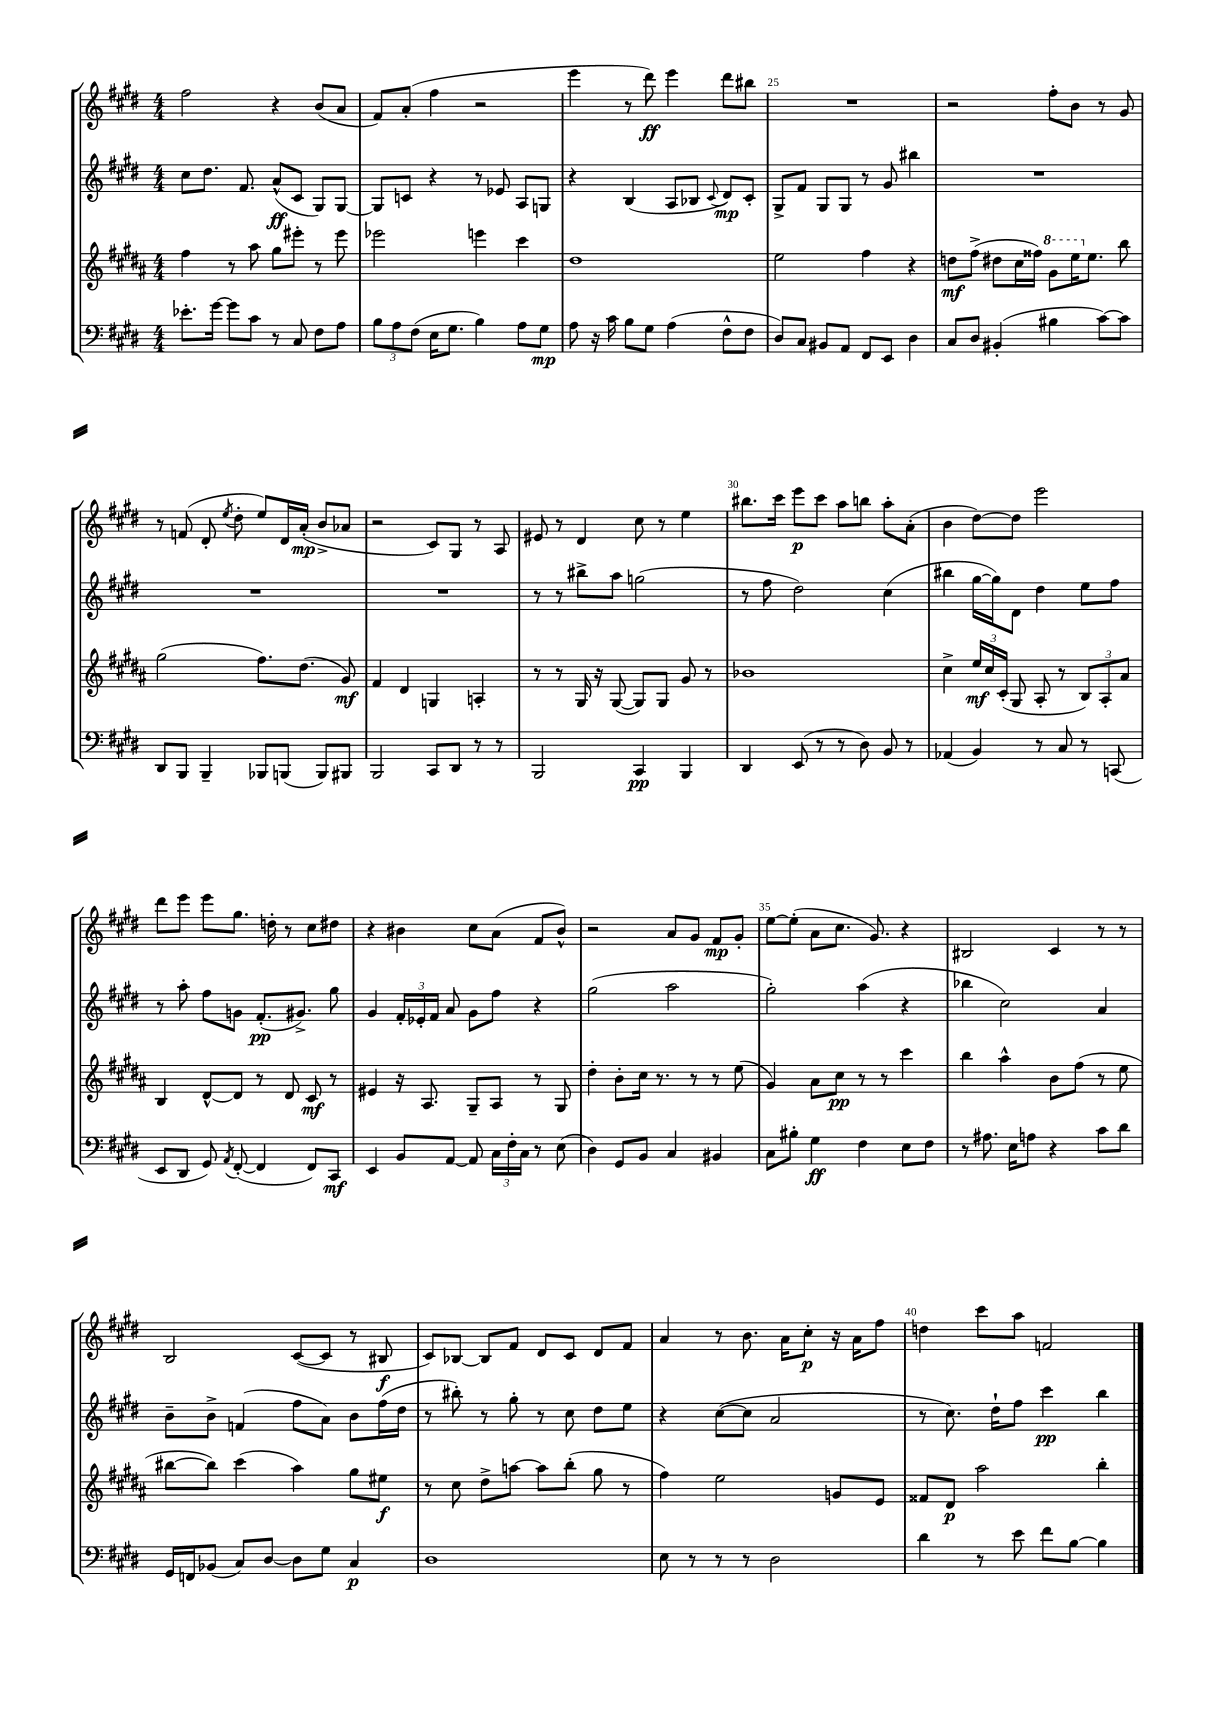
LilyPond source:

<<
\new StaffGroup <<
\new Staff = "s0" {
    \clef treble \key e \major \numericTimeSignature \time 4/4
    \autoBeamOff fis''2 r4 b'8[( a'8] |
    fis'8[) a'8]-.( fis''4 r2 |
    e'''4 r8 dis'''8\ff) e'''4 dis'''8[ bis''8] |
    R1 |
    r2 fis''8[-. b'8] r8 gis'8 |
    r8 f'8( dis'8-. \acciaccatura { e''8 } dis''8-. e''8[) dis'16 a'16]-.\mp( b'8[-> aes'8] |
    r2 cis'8[) gis8] r8 a8 |
    eis'8 r8 dis'4 cis''8 r8 e''4 |
    bis''8.[ cis'''16] e'''8[\p cis'''8] a''8[ b''8] a''8[-. a'8]-.( |
    b'4 dis''8[~) dis''8] e'''2 |
    dis'''8[ e'''8] e'''8[ gis''8.] d''16-. r8 cis''8[ dis''8] |
    r4 bis'4 cis''8[ a'8]( fis'8[ bis'8]-^) |
    r2 a'8[ gis'8] fis'8[\mp gis'8]-. |
    e''8[~ e''8]-.( a'8[ cis''8.] gis'8.) r4 |
    bis2 cis'4 r8 r8 |
    b2 cis'8[~( cis'8] r8 bis8\f |
    cis'8[) bes8]~ bes8[ fis'8] dis'8[ cis'8] dis'8[ fis'8] |
    a'4 r8 b'8. a'16[ cis''8]-.\p r16 a'16[ fis''8] |
    d''4 cis'''8[ a''8] f'2 \bar "|." |
}
\new Staff = "s1" {
    \clef treble \key e \major \numericTimeSignature \time 4/4
    \autoBeamOff cis''8[ dis''8.] fis'8. a'8[-^\ff( cis'8] gis8[) gis8]~ |
    gis8[ c'8] r4 r8 ees'8 a8[ g8] |
    r4 b4( a8[ bes8] \appoggiatura { cis'8 } dis'8[\mp) cis'8]-. |
    gis8[-> fis'8] gis8[ gis8] r8 gis'8 bis''4 |
    R1 |
    R1 |
    R1 |
    r8 r8 bis''8[-> a''8] g''2( |
    r8 fis''8 dis''2) cis''4( |
    bis''4 gis''16[~ gis''16) dis'8] dis''4 e''8[ fis''8] |
    r8 a''8-. fis''8[ g'8] fis'8.[-.\pp( gis'8.]->) gis''8 |
    gis'4 \tuplet 3/2 { fis'16[-. ees'16-. fis'16] } a'8 gis'8[ fis''8] r4 |
    gis''2( a''2 |
    gis''2-.) a''4( r4 |
    bes''4 cis''2) a'4 |
    b'8[-- b'8]-> f'4( fis''8[ a'8]) b'8[ fis''16( dis''16] |
    r8 bis''8-.) r8 gis''8-. r8 cis''8 dis''8[ e''8] |
    r4 cis''8[~( cis''8] a'2 |
    r8 cis''8.) dis''16[-! fis''8] cis'''4\pp b''4 \bar "|." |
}
\new Staff = "s2" {
    \clef treble \key b \major \numericTimeSignature \time 4/4
    \autoBeamOff fis''4 r8 ais''8 gis''8[ eis'''8]-. r8 eis'''8 |
    ees'''2 e'''4 cis'''4 |
    dis''1 |
    e''2 fis''4 r4 |
    d''8[\mf fis''8]->( dis''8[ cis''16 fisis''16]) \ottava #1 gis''8[ e'''16 \ottava #0 e''8.] b''8 |
    gis''2( fis''8.[) dis''8.]( gis'8\mf) |
    fis'4 dis'4 g4 a4-. |
    r8 r8 gis16 r16 gis8~( gis8[) gis8] gis'8 r8 |
    bes'1 |
    cis''4-> \tuplet 3/2 { e''16[\mf cis''16 cis'16]-.( } gis8 ais8-. r8 \tuplet 3/2 { b8[) ais8-. ais'8] } |
    b4 dis'8[~-^ dis'8] r8 dis'8 cis'8\mf r8 |
    eis'4 r16 ais8. gis8[-- ais8] r8 gis8 |
    dis''4-. b'8[-. cis''16] r8. r8 r8 e''8( |
    gis'4) ais'8[ cis''8]\pp r8 r8 cis'''4 |
    b''4 ais''4-^ b'8[ fis''8]( r8 e''8 |
    bis''8[~ bis''8]) cis'''4( ais''4) gis''8[ eis''8]\f |
    r8 cis''8 dis''8[-> a''8]~ a''8[ b''8]-.( gis''8 r8 |
    fis''4) e''2 g'8[ e'8] |
    fisis'8[ dis'8]\p ais''2 b''4-. \bar "|." |
}
\new Staff = "s3" {
    \clef bass \key e \major \numericTimeSignature \time 4/4
    \autoBeamOff ees'8.[-. gis'16]~ gis'8[ cis'8] r8 cis8 fis8[ a8] |
    \tuplet 3/2 { b8[ a8 fis8]( } e16[ gis8.] b4) a8[ gis8]\mp |
    a8 r16 cis'16 b8[ gis8] a4( fis8[-^ fis8] |
    dis8[) cis8] bis,8[ a,8] fis,8[ e,8] dis4 |
    cis8[ dis8] bis,4-.( bis4 cis'8[~) cis'8] |
    dis,8[ b,,8] b,,4-- bes,,8[ b,,8]( b,,8[) bis,,8] |
    b,,2 cis,8[ dis,8] r8 r8 |
    b,,2 cis,4\pp b,,4 |
    dis,4 e,8( r8 r8 dis8) b,8 r8 |
    aes,4( b,4) r8 cis8 r8 c,8( |
    e,8[ dis,8] gis,8) \acciaccatura { a,8 } fis,8~-.( fis,4 fis,8[) cis,8]\mf |
    e,4 b,8[ a,8]~ a,8 \tuplet 3/2 { cis16[ fis16-. cis16] } r8 e8( |
    dis4) gis,8[ b,8] cis4 bis,4 |
    cis8[ bis8]-. gis4\ff fis4 e8[ fis8] |
    r8 ais8. e16[ a8] r4 cis'8[ dis'8] |
    gis,16[ f,16 bes,8]( cis8[) dis8]~ dis8[ gis8] cis4\p |
    dis1 |
    e8 r8 r8 r8 dis2 |
    dis'4 r8 e'8 fis'8[ b8]~ b4 \bar "|." |
}
>>
>>
\layout { \context { \Score currentBarNumber = #22 \override BarNumber.break-visibility = ##(#f #t #t) barNumberVisibility = #(every-nth-bar-number-visible 5) } }
